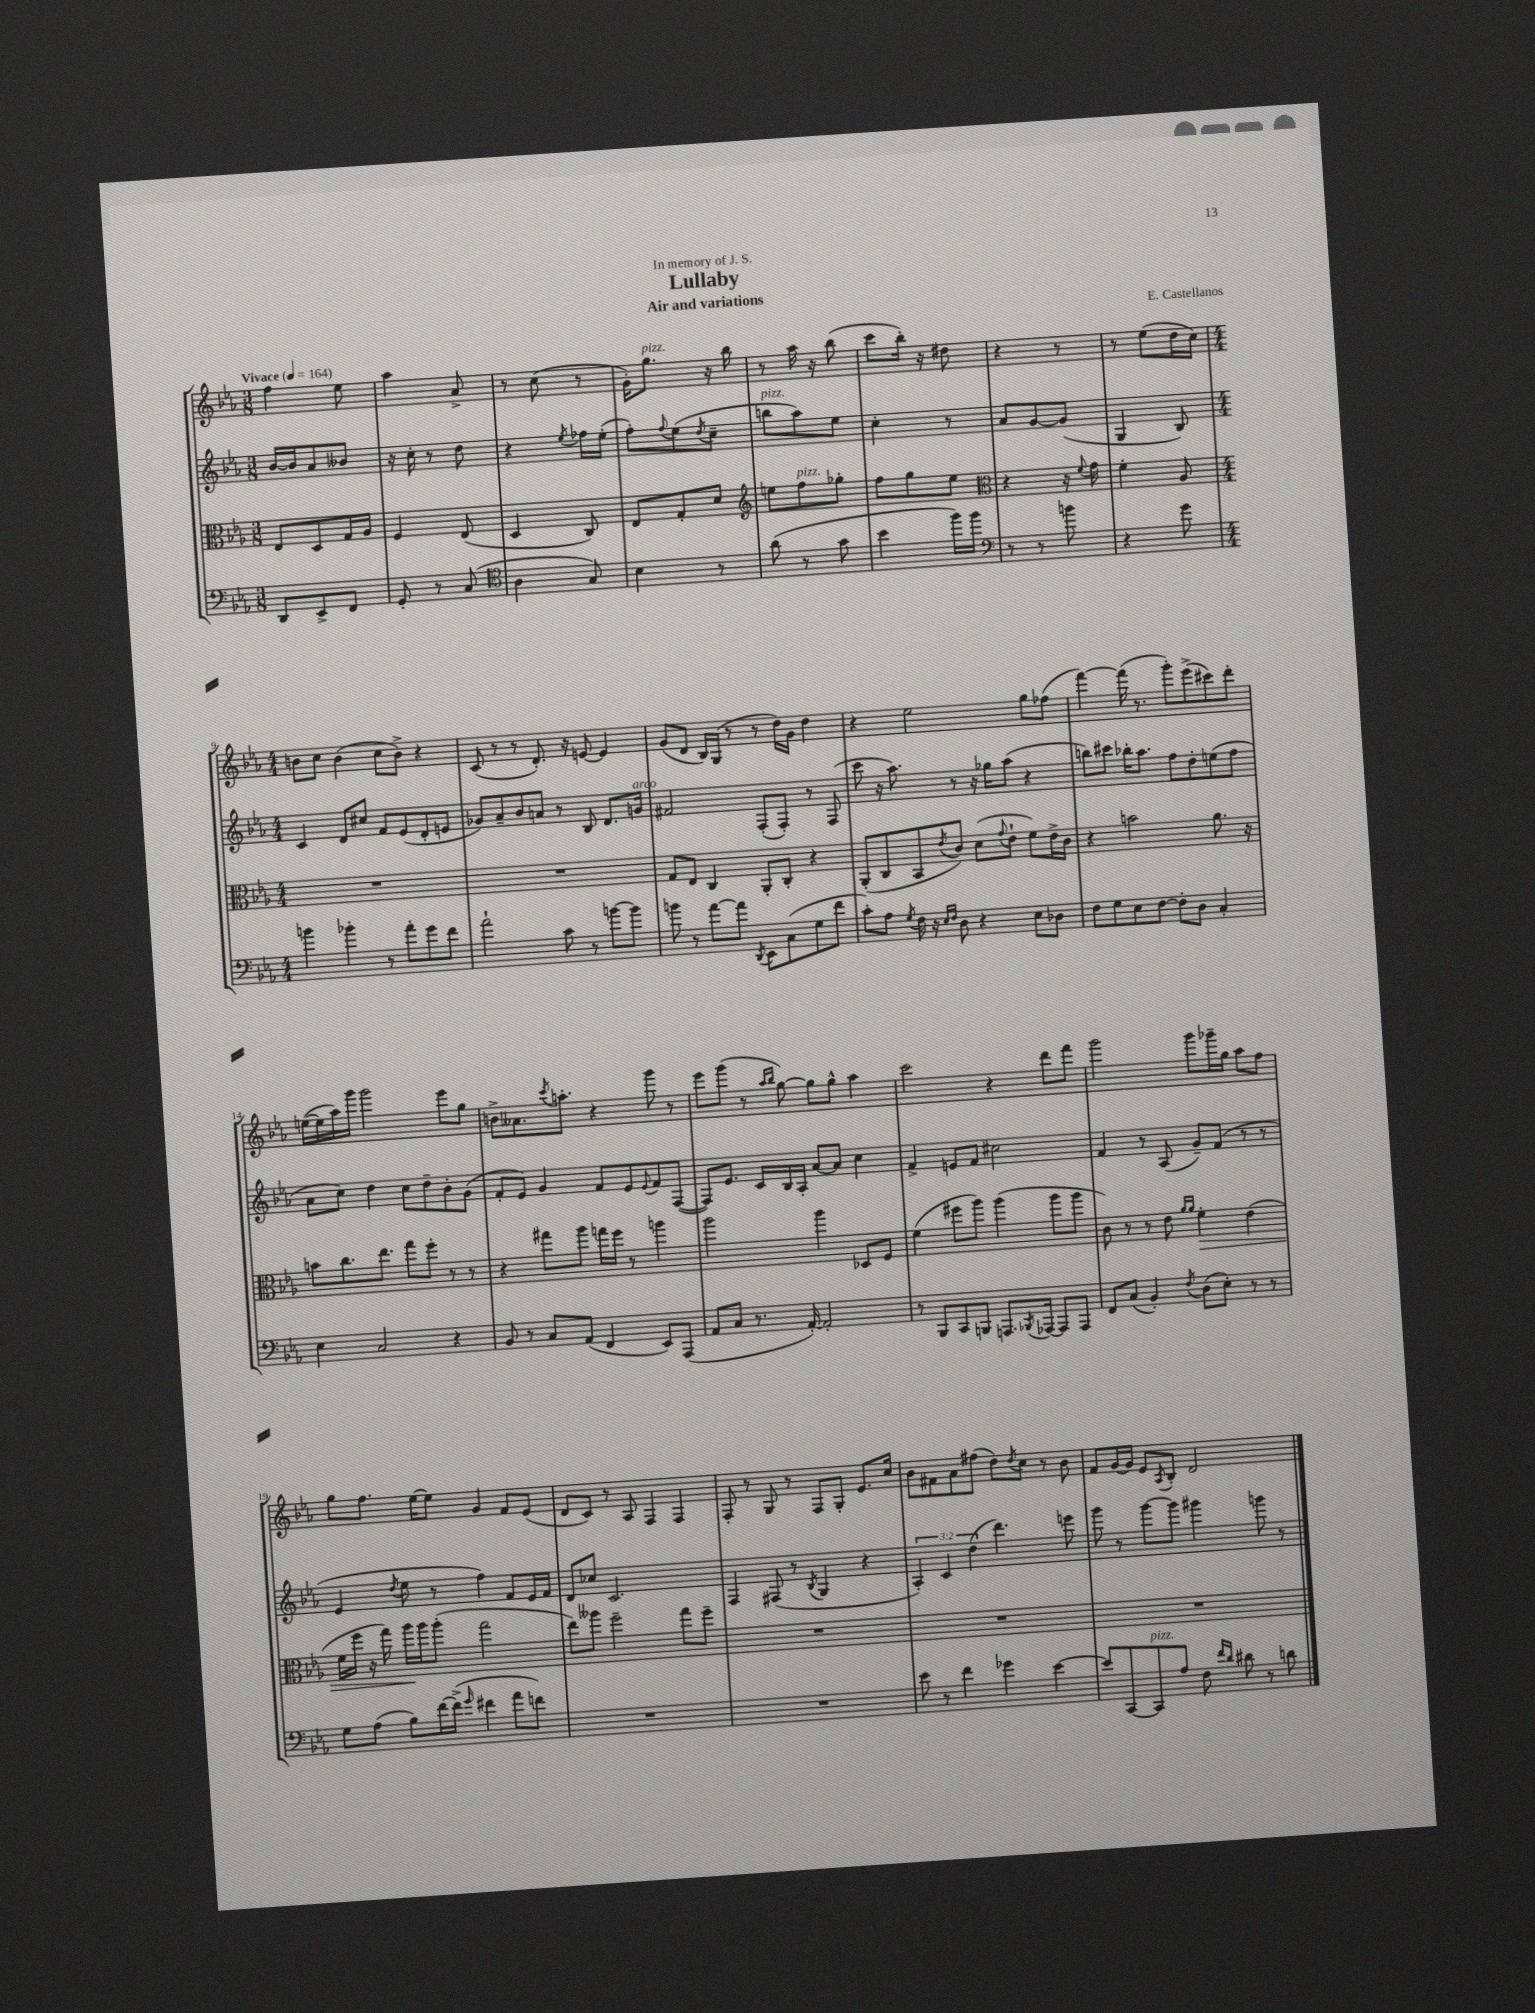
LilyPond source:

\header { title = "Lullaby" composer = "E. Castellanos" subtitle = "Air and variations" dedication = "In memory of J. S." }
<<
\new StaffGroup <<
\new Staff = "s0" {
    \clef treble \key ees \major \numericTimeSignature \time 3/8 \tempo "Vivace" 4 = 164
    f''4 ees''8 |
    aes''4 aes'8-> |
    r8 c''8( r8 |
    g'16-.) g''8.^\markup { \italic "pizz." } r16 bes''16 |
    r8 aes''16 r16 bes''8( |
    c'''8 bes''16-.) r16 dis''8 |
    r4 r8 |
    r8 ees''8( d''16 c''16) |
    \numericTimeSignature \time 4/4 b'8 c''8 b'4( c''8 b'8->) r4 |
    c'8( r8 r8 d'8.-.) r16 e'8~ e'4 |
    g'8( d'8 bes16) g16( r8 r8 d''16) g'16 d''4 |
    r4 ees''2 g''8 fes''8( |
    f'''4~) f'''16( r8. g'''8-.) ees'''8->( cis'''8) d'''8-. |
    e''16~( e''16 aes''16) g'''16 g'''2 ees'''8 g''8 |
    b'8-> aeses'8. \acciaccatura { c'''8 } a''8.-. r4 g'''8 r8 |
    ees'''8 g'''8( r8 \grace { aes''16 bes''16 } g''8~) g''8 g''8-^ aes''4 |
    c'''2 r4 d'''8 f'''8 |
    g'''2 g'''8 ges'''16-- g''16 aes''8 f''8 |
    g''8 f''8. ees''16~ ees''8 g'4 f'8 ees'8( |
    d'8 c'8) r8 aes8 f4 f4 |
    f8-. r8 g8 r8 f8 g8-. ees'8. c''16 |
    bes'8 fis'8 aes'8 fis''8( d''8) \acciaccatura { d''8 } c''8 r8 bes'8 |
    f'8 g'16~ g'16 ees'8 \acciaccatura { aes8 } bes8-. d'2 \bar "|." |
}
\new Staff = "s1" {
    \clef treble \key ees \major \numericTimeSignature \time 3/8 \override Staff.TupletNumber.text = #tuplet-number::calc-fraction-text
    bes'16~ bes'16 aes'8 beses'8 |
    r16 c''16-. r8 d''8 |
    r4 \acciaccatura { ees''8 } fes''16 ees''16-.( |
    f''8-.) \appoggiatura { f''8 } ees''8( \acciaccatura { d''8 } c''8-- |
    b''8^\markup { \italic "pizz." } aes''8) ees''8 |
    c''4-. r8 |
    aes'8 g'8~ g'8( |
    g4 bes8) |
    \numericTimeSignature \time 4/4 c'4 d'8 cis''8 f'8 ees'8( d'8-. e'8 |
    ges'8) aes'8-- bes'8 a'8 r8 bes8 d'8. g'16^\markup { \italic "arco" } |
    fis'2 f8-.( f8-.) r8 f8( |
    c'''8 r16 aes''8.) r8 r16 ges''16 aes''8( r4 |
    b''8) cis'''8 bes''16-. aes''8. f''8 d''8-. e''8( f''8 |
    aes'8 c''8) d''4 c''8 d''8-- bes'8-. g'8( |
    f'8-. ees'8) g'4 f'8 ees'8 \appoggiatura { ees'8 } f'8 f8~( |
    f8) ees'8. c'16 bes16 aes16-. aes'8~ aes'8 c''4 |
    f'4-> e'8 f'8 cis''2 |
    f'4 r8 aes8( g'8--) f'8( r8 r8 |
    ees'4 \acciaccatura { d''8 } ees''8 r8 f''4) f'8 ees'16 f'16 |
    d'8 ces''8 c'2. |
    f4 fis8( r8 \acciaccatura { bes8 } g4 r4 |
    \tuplet 3/2 { aes4-.) c'4 d''4( } d'''4.) e'''8 |
    g'''8 r8 g'''8~ g'''8 gis'''4 g'''8 r8 \bar "|." |
}
\new Staff = "s2" {
    \clef alto \key ees \major \numericTimeSignature \time 3/8
    ees8 d8 g16 aes16 |
    f4 ees8( |
    d4 c8) |
    ees8 g8-. d'8 |
    \clef treble e''8 f''8^\markup { \italic "pizz." } ges''8-. |
    f''8 g''8 ees''8 |
    \clef alto r4 r16 \appoggiatura { f'8 } g'16 |
    f'4-. aes8 |
    \numericTimeSignature \time 4/4 R1 |
    R1 |
    g8 ees8 c4 aes,8-. c8-. r4 |
    aes,8-.( c8 bes,8 \acciaccatura { ees'8 } c'8) d'8( \appoggiatura { g'8 } ees'8-! f'8) ees'16-> c'16 |
    r4 b'2 aes'8. r16 |
    b'8 c''8. ees''8. g''8 f''8-. r8 r8 |
    r4 gis''8 aes''8 g''16 f''16 r8 a''4 |
    aes''2 aes''4 des8 f8 |
    f'4( fis''8 aes''8) aes''4( aes''8 aes''8 |
    c'8) r8 r8 ees'8 \grace { aes'16 aes'16 } f'4-.\> ees'4( |
    f'16 f''16 r16 g''16) aes''16\! aes''16 aes''8-.( g''2 |
    ees''8) aeses''8 f''2-- g''8 f''8-- |
    R1 |
    R1 |
    R1 \bar "|." |
}
\new Staff = "s3" {
    \clef bass \key ees \major \numericTimeSignature \time 3/8
    d,8 ees,8-> f,8 |
    g,8-. r8 c8( |
    \clef tenor aes4 g8) |
    bes4 r8 |
    aes'8( r8 g'8 |
    bes'4 f''16) f''16 |
    \clef bass r8 r8 b'8 |
    r4 g'8 |
    \numericTimeSignature \time 4/4 b'4 bes'4-. r8 aes'8-. g'8 f'8 |
    aes'2-! c'8 r8 b'8~ b'8 |
    b'8 r8 aes'8~ aes'8 \acciaccatura { d,8 } ees,8 c8( g8 f'8 |
    c'8-.) aes8 \acciaccatura { g8 } f16 r16 \grace { ees16 f16 } d8 r4 ees8 des8 |
    f8 g8 ees8 f8~ f8-. d8 c4-. |
    ees4 c2 r4 |
    bes,8 r8 c8 aes,8( f,4 ees,8) aes,,8( |
    aes,8 c8 r8. aes,16~-.) aes,2-. |
    r8 bes,,8 c,8 b,,8 a,,8. \acciaccatura { bes,,8 } aes,,16~ aes,,8 aes,,8 |
    f,8 c8( bes,4-.) \acciaccatura { f8 } d8( ees8-.) r8 r8 |
    g8 aes8( bes8) f'16~ f'16->( \grace { g'16 } fis'4 aes'8 f'8) |
    R1 |
    R1 |
    ees'8 r8 f'4 ges'4 ees'4~ |
    ees'8 c,8~ c,8^\markup { \italic "pizz." } aes8 f8 \grace { f'16 d'16 } dis'8 r8 d'8 \bar "|." |
}
>>
>>
